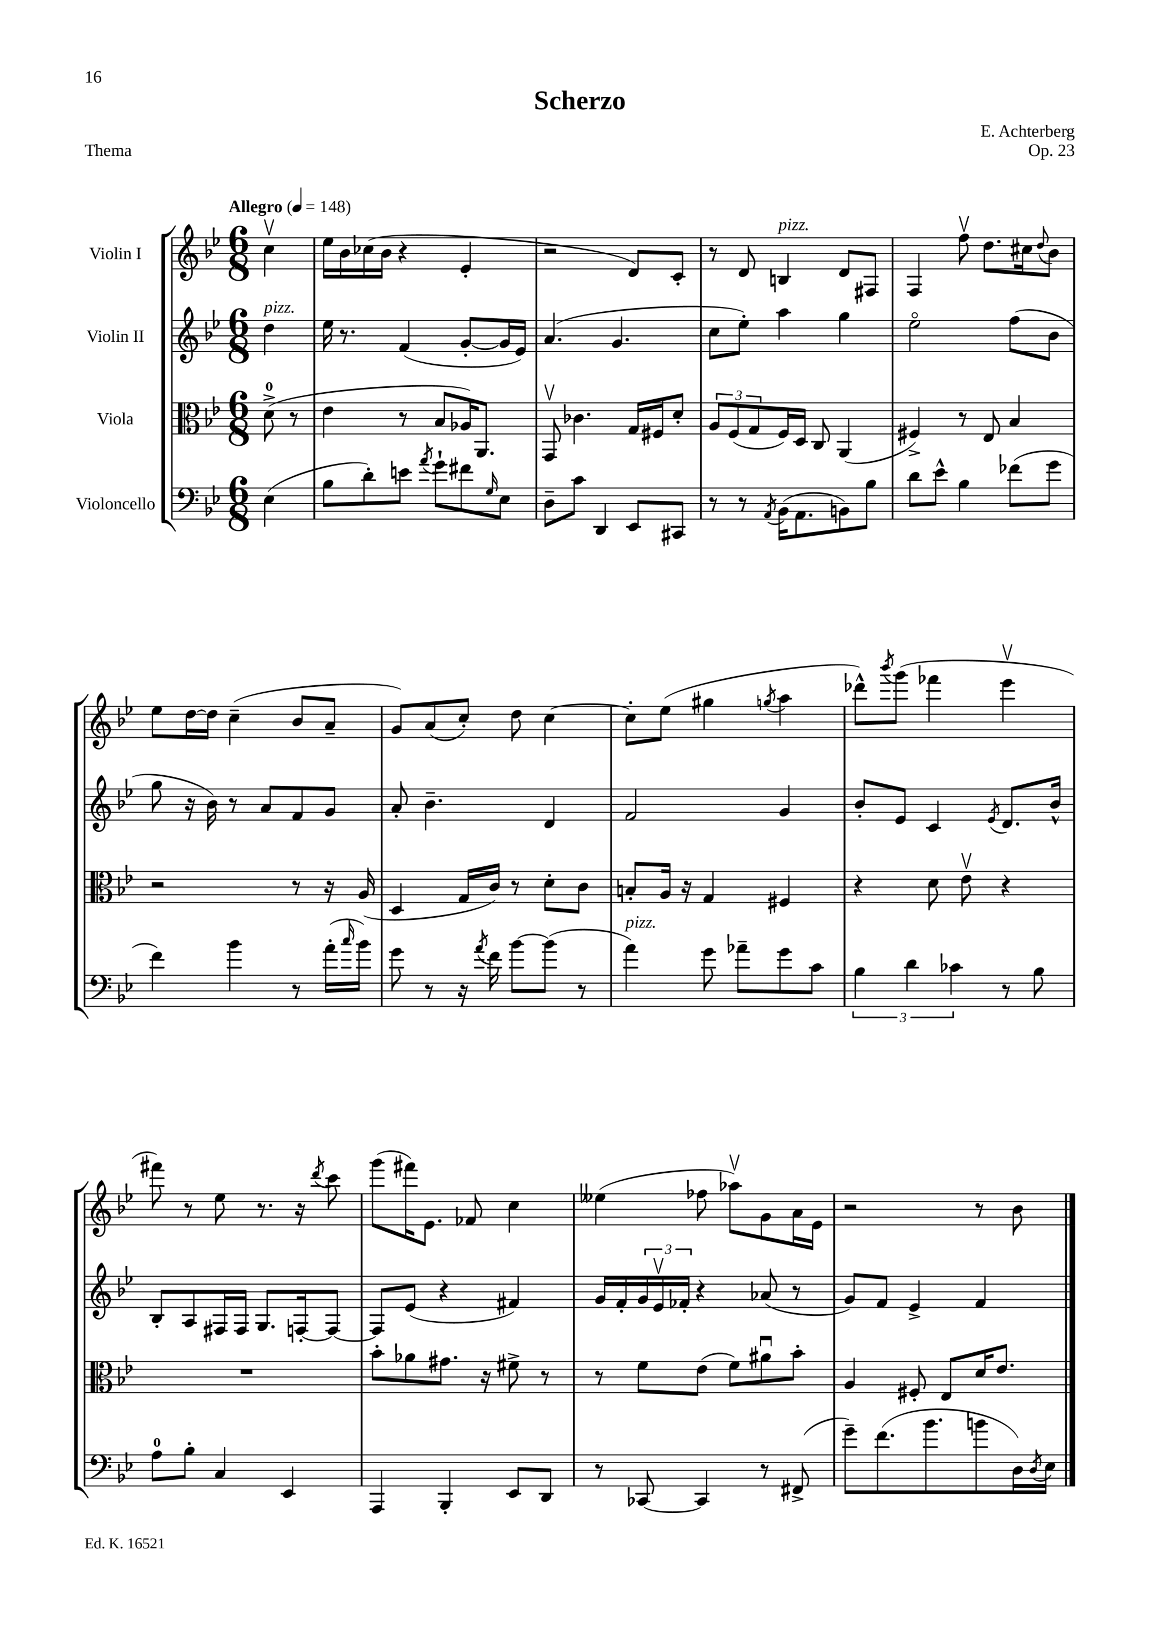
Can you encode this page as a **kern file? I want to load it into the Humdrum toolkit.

**kern	**kern	**kern	**kern
*part4	*part3	*part2	*part1
*staff4	*staff3	*staff2	*staff1
*I"Violoncello	*I"Viola	*I"Violin II	*I"Violin I
*clefF4	*clefC3	*clefG2	*clefG2
*k[b-e-]	*k[b-e-]	*k[b-e-]	*k[b-e-]
*M6/8	*M6/8	*M6/8	*M6/8
*MM148	*MM148	*MM148	*MM148
=	=	=	=
!	!	!	!LO:TX:a:B:t=Allegro
!	!	!LO:TX:a:i:t=pizz.	!
(4E-\	(8d^\	4dd\	4ccv\
.	8r	.	.
=1	=1	=1	=1
8B-\L	4e-\	16ee-\	16ee-\LL
.	.	8.r	16b-\
8d'\)	.	.	(16cc-X\
.	.	.	16b-\JJ
8en\J	8r	(4f/	4r
8qa/	.	.	.
8g`\L	8B-/L	.	.
8f#X\	16A-X/K)	[8g'/L	4e-'/
.	8.AA/J	.	.
16qqG/	.	.	.
8E-\J	.	16g/L]	.
.	.	16e-/JJ)	.
=2	=2	=2	=2
8D~\L	8GGv/	(4.a/	2r
8c\J	4.c-X\	.	.
4DD/	.	.	.
.	.	4.g/	.
8EE-/L	16G/LL	.	8d/L)
.	16F#X/J	.	.
8CC#X/J	8d'/J	.	8c'/J
=3	=3	=3	=3
8r	12A/L	8cc\L	8r
.	(12F/	.	.
8r	.	8ee-'\J)	8d/
.	12G/	.	.
8qAA/	.	.	.
!	!	!	!LO:TX:a:i:t=pizz.
(16BB-\KL	16F/L)	4aa\	4Bn/
8.AA\	16D/JJ	.	.
.	8C/	.	.
8BBn\)	(4AA/	4gg\	8d/L
8B-\J	.	.	8F#X/J
=4	=4	=4	=4
8d\L	4F#X^/)	2ee-\	4F/
8e-^^\J	.	.	.
4B-\	8r	.	8ffv\
.	8E-/	.	8.dd\L
(8f-X\L	4B-/	(8ff\L	.
.	.	.	16cc#X\k
.	.	.	8qqdd/
8g\J	.	8b-\J	8b-\J
!!LO:LB:g=z
=5	=5	=5	=5
4f\)	2r	8gg\	8ee-\L
.	.	16r	[16dd\L
.	.	16b-\)	16dd\JJ]
4b-\	.	8r	(4cc~\
.	.	8a/L	.
8r	8r	8f/	8b-/L
(16a'\LL	16r	8g/J	8a~/J
16qqcc/	.	.	.
16b-\JJ)	(16A/	.	.
=6	=6	=6	=6
8g\	4D/	8a'/	8g/L)
8r	.	4.b-~\	(8a/
16r	16G/LL	.	8cc'/J)
8qa/	.	.	.
16f\	16c/JJ)	.	.
[8b-\L	8r	.	8dd\
(8b-\J]	8d'\L	4d/	[4cc\
8r	8c\J	.	.
=7	=7	=7	=7
!LO:TX:a:i:t=pizz.	!	!	!
4a\)	8Bn'/L	2f/	8cc'\L]
.	16A/Jk	.	(8ee-\J
.	16r	.	.
8g\	4G/	.	4gg#X\
8a-X~\L	.	.	.
.	.	.	8qggn/
8g\	4F#X/	4g/	4aa\
8c\J	.	.	.
=8	=8	=8	=8
6B-\	4r	8b-'/L	8ddd-X^^\L)
.	.	.	8qbbb-/
.	.	8e-/J	(8ggg\J
6d\	.	.	.
.	8d\	4c/	4fff-X\
6c-X\	.	.	.
.	8e-v\	.	.
.	.	8qe-/	.
8r	4r	8.d/L	4eee-v\
8B-\	.	.	.
.	.	16b-^^/Jk	.
!!LO:LB:g=z
=9	=9	=9	=9
8A\L	2.r	8B-'/L	8fff#X\)
8B-'\J	.	8A/	8r
4C/	.	16F#X/L	8ee-\
.	.	16F#/JJ	.
.	.	8.G/L	8.r
4EE-/	.	.	.
.	.	[16Fn'/k	16r
.	.	.	8qddd/
.	.	8F/J_	8ccc\
=10	=10	=10	=10
4AAA/	8b-'\L	8F/L]	(8ggg\L
.	8a-X\	(8e-/J	16fff#X\K)
.	.	.	8.e-\J
4BBB-'/	8.g#X\J	4r	.
.	.	.	8f-X/
.	16r	.	.
8EE-/L	8f#X^\	4f#X/)	4cc\
8DD/J	8r	.	.
=11	=11	=11	=11
8r	8r	16g/LL	(4ee--X\
.	.	16f'/	.
[8CC-X/	8f\L	24g/	.
.	.	24e-v/	.
.	.	24f-X'/JJ	.
4CC-/]	(8e-\J	4r	8ff-X\
.	8f\L)	.	8aa-Xv\L)
8r	8a#Xu\	(8a-X/	8g\
(8FF#X^/	8b-'\J	8r	16a\L
.	.	.	16e-\JJ
=12	=12	=12	=12
8g~\L)	4A/	8g/L)	2r
(8.f\	.	8f/J	.
.	8F#X'/	4e-^/	.
8.b-\	.	.	.
.	8E-/L	.	.
8bn\	16d/K	4f/	8r
.	8.e-/J	.	.
16D\L)	.	.	8b-\
8qD/	.	.	.
16E-\JJ	.	.	.
==	==	==	==
*-	*-	*-	*-
